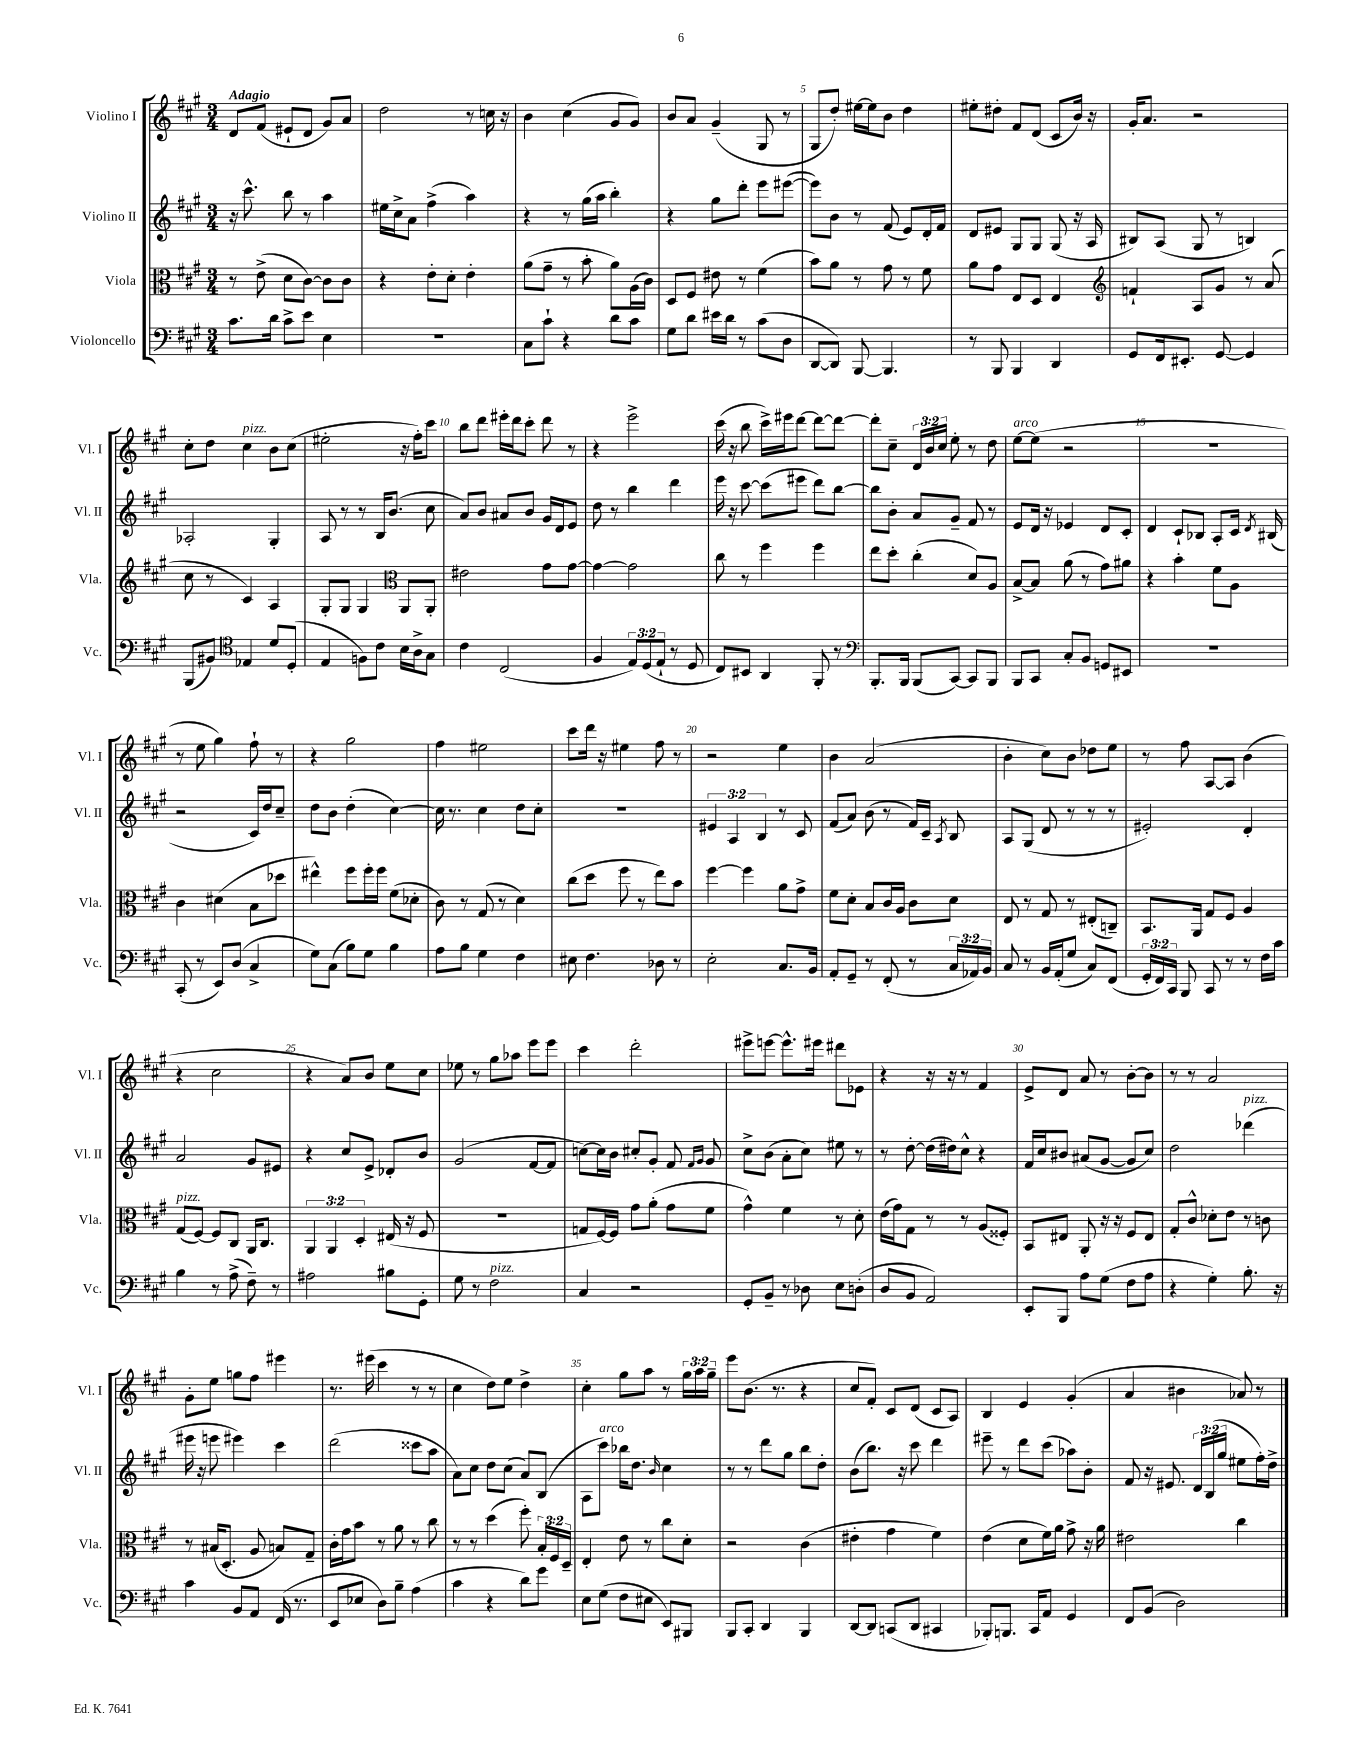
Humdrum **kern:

**kern	**kern	**kern	**kern
*part4	*part3	*part2	*part1
*staff4	*staff3	*staff2	*staff1
*I"Violoncello	*I"Viola	*I"Violino II	*I"Violino I
*I'Vc.	*I'Vla.	*I'Vl. II	*I'Vl. I
*clefF4	*clefC3	*clefG2	*clefG2
*k[f#c#g#]	*k[f#c#g#]	*k[f#c#g#]	*k[f#c#g#]
*M3/4	*M3/4	*M3/4	*M3/4
=1	=1	=1	=1
!	!	!	!LO:TX:a:B:t=Adagio
8.c#\L	8r	16r	8d/L
.	.	8.ccc#^^\	.
.	(8e^\	.	(8f#/J
16d\Jk	.	.	.
8c#^\L	8d\L	8bb\	8e#X`/L
8e\J	[8c#\J)	8r	8d/J
4E\	8c#\L]	4aa\	8g#/L)
.	8c#\J	.	8a/J
=2	=2	=2	=2
2.r	4r	16ee#X\LL	2dd\
.	.	16cc#^\J	.
.	.	8a\J	.
.	8e'\L	(4ff#^\	.
.	8d'\J	.	.
.	4e'\	4aa\)	8r
.	.	.	16ccn\
.	.	.	16r
=3	=3	=3	=3
8C#\L	(8a\L	4r	4b\
8c#`\J	8g#~\J	.	.
4r	8r	8r	(4cc#\
.	8b'\	(16gg#\LL	.
.	.	16aa\JJ	.
8d\L	8a\L)	4bb'\)	8g#/L
8c#\J	(16A\L	.	8g#/J)
.	16c#\JJ)	.	.
=4	=4	=4	=4
8G#\L	8D/L	4r	8b/L
8d\J	8F#/J	.	8a/J
16e#X\LL	8e#X\	8gg#\L	(4g#~/
16d\JJ	.	.	.
8r	8r	8ddd'\J	.
(8c#\L	(4f#\	8eee\L	8G#/
8D\J	.	([8eee#X\J	8r
=5	=5	=5	=5
[8DD/L	8b\L)	8eee#\L])	8G#/L
8DD/J])	8a\J	8b\J	8dd'/J)
[8BBB/	8r	8r	[16ee#X\LL
.	.	.	16ee#\J]
4.BBB/]	8g#\	(8f#/	8b\J
.	8r	8e/L)	4dd\
.	8f#\	16d'/L	.
.	.	16f#/JJ	.
=6	=6	=6	=6
8r	8a\L	8d/L	8ee#X'\L
8BBB/	8g#\J	8e#X/J	8dd#X'\J
4BBB/	8E/L	8G#/L	8f#/L
.	8D/J	8G#/J	(8d/J
4DD/	4E/	(8G#/	8c#/L
.	.	16r	16b/Jk)
.	.	16A/	16r
=7	=7	=7	=7
*	*clefG2	*	*
8GG#/L	4fn`/	8B#X/L)	16g#'/KL
.	.	.	8.a/J
16FF#/k	.	(8A/J	.
8.EE#X'/J	.	.	.
.	8A/L	8G#/	2r
[8GG#/	8g#/J	8r	.
4GG#/]	8r	4Bn/)	.
.	(8a/	.	.
!!LO:LB:g=z
=8	=8	=8	=8
(8BBB/L	8cc#\	2A-X'/	8cc#'\L
8BB#X/J)	8r	.	8dd\J
*clefC4	*	*	*
!	!	!	!LO:TX:a:i:t=pizz.
4E-X/	4c#/)	.	4cc#\
8d/L	4A/	4G#'/	8b\L
(8D'/J	.	.	(8cc#\J
=9	=9	=9	=9
4E/	8G#'/L	8A/	2ee#X'\
.	8G#/J	8r	.
8Fn\L)	4G#/	8r	.
8c#\J	.	16B/KL	.
.	.	(8.b/J	.
*	*clefC3	*	*
16B\LL	8AA/L	.	16r
16A^\J	.	.	16ff#'\KL)
8G#\J	8AA'/J	8cc#\	8ccc#\J
=10	=10	=10	=10
4c#\	2e#X\	8a/L)	8bb\L
.	.	8b/J	8ddd\J
(2C#/	.	8a#X/L	16eee#X'\LL
.	.	.	16ddd\J
.	.	8b/J	8ccc#'\J
.	8g#\L	16g#/LL	8ddd\
.	.	16d/J	.
.	[8g#\J	8e/J	8r
=11	=11	=11	=11
4F#/	4g#\_	8dd\	4r
.	.	8r	.
12E/L)	2g#\]	4bb\	2eee^\
(12D/	.	.	.
12E`/J	.	.	.
8r	.	4ddd\	.
8D/	.	.	.
=12	=12	=12	=12
8C#/L)	8cc#\	16eee\	(16ccc#\
.	.	16r	16r
8BB#X/J	8r	[8ccc#\	8bb\
4AA/	4ff#\	(8ccc#\L]	16ccc#^\LL)
.	.	.	16eee#X\J
.	.	8eee#X\J	[8ddd\J
8FF#'/	4ff#\	8ddd\L)	8ddd\L_
8r	.	[8bb\J	8ddd\J_
=13	=13	=13	=13
*clefF4	*	*	*
8.BBB'/L	8ee\L	8bb\L]	8ddd'\L]
.	8dd'\J	8b'\J	8cc#~\J
16BBB/Jk	.	.	.
(8BBB/L	(4cc#'\	8a/L	24d/LL
.	.	.	24b/
.	.	.	24cc#/JJ
[8CC#/J)	.	8g#~/J	8ee'\
8CC#/L]	8d/L)	8f#/	8r
8BBB/J	8A/J	8r	8dd\
=14	=14	=14	=14
!	!	!	!LO:TX:a:i:t=arco
8BBB/L	[8B^/L	8e/L	[8ee\L
8CC#/J	8B/J]	16d/Jk	(8ee\J]
.	.	16r	.
8C#'/L	(8a\	4e-X/	2r
8BB/J	8r	.	.
8GGn/L	8g#\L)	8d/L	.
8EE#X/J	8a#X\J	8c#'/J	.
=15	=15	=15	=15
2.r	4r	4d/	2.r
.	4b'\	8c#`/L	.
.	.	8B-X/J	.
.	8f#\L	8A'/L	.
.	8A\J	16c#/Jk	.
.	.	8qd/	.
.	.	(16B#X/	.
!!LO:LB:g=z
=16	=16	=16	=16
(8CC#'/	4c#\	2r	8r
8r	.	.	8ee\
8EE/L)	(4d#X\	.	4gg#\)
(8D/J	.	.	.
4C#^/	8B\L	16c#/LL)	8ff#`\
.	.	16dd/J	.
.	8dd-X\J	8cc#~/J	8r
=17	=17	=17	=17
8G#\L)	4ee#X^^\)	8dd\L	4r
(8C#\J	.	8b\J	.
8B\L)	8ff#\L	(4dd'\	2gg#\
8G#\J	16ff#'\L	.	.
.	16ff#\JJ	.	.
4B\	(8f#\L	[4cc#\)	.
.	8d-X'\J	.	.
=18	=18	=18	=18
8A\L	8c#\)	16cc#\]	4ff#\
.	.	8.r	.
8B\J	8r	.	.
4G#\	(8G#/	4cc#\	2ee#X\
.	8r	.	.
4F#\	4d\)	8dd\L	.
.	.	8cc#'\J	.
=19	=19	=19	=19
8E#X\	(8cc#\L	2.r	8ccc#\L
4.F#\	8dd\J	.	16ddd\Jk
.	.	.	16r
.	8ff#\	.	4ee#X\
.	8r	.	.
8D-X\	8ee\L)	.	8ff#\
8r	8b\J	.	8r
=20	=20	=20	=20
2E'\	[4ff#\	6e#X/	2r
.	.	6A/	.
.	4ff#\]	.	.
.	.	6B/	.
8.C#/L	8a\L	8r	4ee\
.	8g#^\J	8c#/	.
16BB/Jk	.	.	.
=21	=21	=21	=21
8AA'/L	8f#\L	(8f#/L	4b\
8GG#~/J	8d'\J	8a/J)	.
8r	8B/L	(8b\	(2a/
(8FF#'/	16c#/L	8r	.
.	16A/JJ	.	.
8r	8c#\L	16f#/LL)	.
.	.	16c#~/JJ	.
.	.	8qA/	.
24C#/LL	8d\J	8B/	.
24AA-X/)	.	.	.
24BB/JJ	.	.	.
=22	=22	=22	=22
8C#/	8E/	8A/L	4b'\
8r	8r	(8G#/J	.
16BB/LL	8G#/	8d/	8cc#\L)
(16AA'/J	.	.	.
8G#/J	8r	8r	8b\J
8C#/L)	(8E#X'/L	8r	8dd-X\L
(8FF#/J	8Cn~/J)	8r	8ee\J
=23	=23	=23	=23
24GG#'/LL	8.BB/L	2e#X'/)	8r
24FF#/)	.	.	.
24CC#/JJ	.	.	.
8BBB/	.	.	8ff#\
.	16AA/Jk	.	.
8CC#/	8G#/L	.	[8A/L
8r	8F#/J	.	8A/J]
8r	4A/	4d'/	(4b\
16F#\LL	.	.	.
16c#\JJ	.	.	.
!!LO:LB:g=z
=24	=24	=24	=24
!	!LO:TX:a:i:t=pizz.	!	!
4B\	(8G#/L	2a/	4r
.	[8F#/J)	.	.
8r	8F#/L]	.	2cc#\
(8A^\	8C#/J	.	.
8F#~\)	16AA/KL	8g#/L	.
.	8.C#/J	.	.
8r	.	8e#X/J	.
=25	=25	=25	=25
2A#X\	6AA/	4r	4r
.	6AA/	.	.
.	.	8cc#/L	8a/L)
.	6D'/	.	.
.	.	8e^/J	8b/J
8B#X\L	(16E#X/	8d-X'/L	8ee\L
.	16r	.	.
8GG#'\J	8F#/	8b/J	8cc#\J
=26	=26	=26	=26
8G#\	2.r	(2g#/	8ee-X\
8r	.	.	8r
!LO:TX:a:i:t=pizz.	!	!	!
2F#\	.	.	8gg#\L
.	.	.	8aa-X\J
.	.	[8f#/L	8eee\L
.	.	8f#/J]	8eee\J
=27	=27	=27	=27
4C#/	8Gn/L	[8ccn\L)	4ccc#\
.	[16F#/L)	16cc\L]	.
.	16F#/JJ]	16b\JJ	.
2r	8g#\L	8cc#X'/L	2ddd'\
.	(8a'\J	8g#'/J	.
.	8g#\L	8f#/	.
.	.	16qqf#/LL	.
.	.	16qqg#/JJ	.
.	8f#\J	8g#/	.
=28	=28	=28	=28
8GG#'/L	4g#^^\)	8cc#^\L	8eee#X^\L
8BB~/J	.	(8b\J	[8eeen\J
8r	4f#\	8a'\L	8.eee^^\L]
8D-X\	.	8cc#\J)	.
.	.	.	16eee#X\Jk
8E\L	8r	8ee#X\	8ddd#X\L
(8Dn'\J	8d'\	8r	8e-X\J
=29	=29	=29	=29
8D/L	(16e\LL	8r	4r
.	16g#\J)	.	.
8BB/J	8G#\J	[8dd'\	.
2AA/)	8r	(16dd\LL]	16r
.	.	16dd#X\J)	16r
.	8r	8cc#^^\J	8r
.	(8A/L	4r	4f#/
.	8F##X'/J)	.	.
=30	=30	=30	=30
8EE'/L	8BB/L	16f#/LL	8e^/L
.	.	16cc#/J	.
8BBB/J	8E#X/J	8b#X/J	8d/J
8A\L	8AA'/	(8a#X/L	8a/
(8G#\J	16r	[8g#/J	8r
.	16r	.	.
8F#\L	8F#/L	8g#/L]	[8b'\L
8A\J	8E#/J	8cc#/J)	8b\J]
=31	=31	=31	=31
4r	8G#'/L	2dd\	8r
.	8c#^^/J	.	8r
4G#'\)	8d-X'\L	.	2a/
.	8e\J	.	.
!	!	!LO:TX:a:i:t=pizz.	!
8.B'\	8r	(4ddd-X\	.
.	8cn\	.	.
16r	.	.	.
!!LO:LB:g=z
=32	=32	=32	=32
4c#\	8r	16eee#X\	8g#'\L
.	.	16r	.
.	(16B#X/KL	8eeen\	8ee\J
.	8.D'/J	.	.
8BB/L	.	4eee#X\)	8ggn\L
8AA/J	8A/	.	8ff#\J
(16FF#/	8Bn/L)	4ccc#\	4eee#X\
8.r	.	.	.
.	8G#~/J	.	.
=33	=33	=33	=33
8EE/L	16c#'\LL	(2ddd\	8.r
.	16g#\J	.	.
8E-X/J	8b\J	.	.
.	.	.	(16eee#X\
8D\L)	8r	.	4ccc#\
8B~\J	8a\	.	.
(4A\	8r	8ccc##X\L	8r
.	8cc#\	8aa\J	8r
=34	=34	=34	=34
4c#\	8r	8a\L)	4cc#\
.	8r	8cc#\J	.
4r	(4dd\	8dd\L	8dd\L)
.	.	(8cc#\J	8ee\J
8d\L)	8ff#'\)	8a/L)	4dd^\
8g#\J	24B'/LL	(8B/J	.
.	24F#/	.	.
.	24D~/JJ	.	.
=35	=35	=35	=35
8E\L	4E'/	8A\L	4cc#'\
!	!	!LO:TX:a:i:t=arco	!
(8G#\J	.	8ccc#\J)	.
8F#\L	8e\	16bb-X\KL	8gg#\L
.	.	8.dd\J	.
8E#X\J	8r	.	8aa\J
.	.	16qqb/	.
8EE/L)	8cc#\L	4cc#\	8r
8BBB#X/J	8d'\J	.	24gg#\LL
.	.	.	24aa\
.	.	.	24gg#~\JJ
=36	=36	=36	=36
8BBB/L	2r	8r	8eee\L
8CC#'/J	.	8r	(8.b\J
4DD/	.	8ddd\L	.
.	.	.	8.r
.	.	8gg#\J	.
4BBB/	(4c#\	8bb\L	4r
.	.	8dd'\J	.
=37	=37	=37	=37
[8DD/L	4e#X'\	(8b\L	8cc#/L
8DD/J]	.	8.bb\J)	8f#'/J)
(8CCn/L	4g#\	.	8c#/L
.	.	16r	.
8DD/J	.	8ccc#\	(8d/J
4CC#X/	4f#\)	4ddd\	8c#/L
.	.	.	8A/J)
=38	=38	=38	=38
8BBB-X'/L)	(4e\	8eee#X~\	4B/
8.BBBn/J	.	8r	.
.	8d\L	8ddd\L	4e/
16CC#/KL	.	.	.
8AA/J	16f#\L)	(8ccc#\J	.
.	16a\JJ	.	.
4GG#/	8g#^\	8aa-X\L)	(4g#'/
.	16r	8b'\J	.
.	16a\	.	.
=39	=39	=39	=39
8FF#/L	2e#X\	8f#/	4a/
(8BB/J	.	16r	.
.	.	8.e#X/	.
2D\)	.	.	4b#X\
.	.	24d/LL	.
.	.	(24B/	.
.	.	24gg#/JJ	.
.	4cc#\	8ee#X\L	8a-X/)
.	.	16ff#'\L)	8r
.	.	16dd^\JJ	.
==	==	==	==
*-	*-	*-	*-
